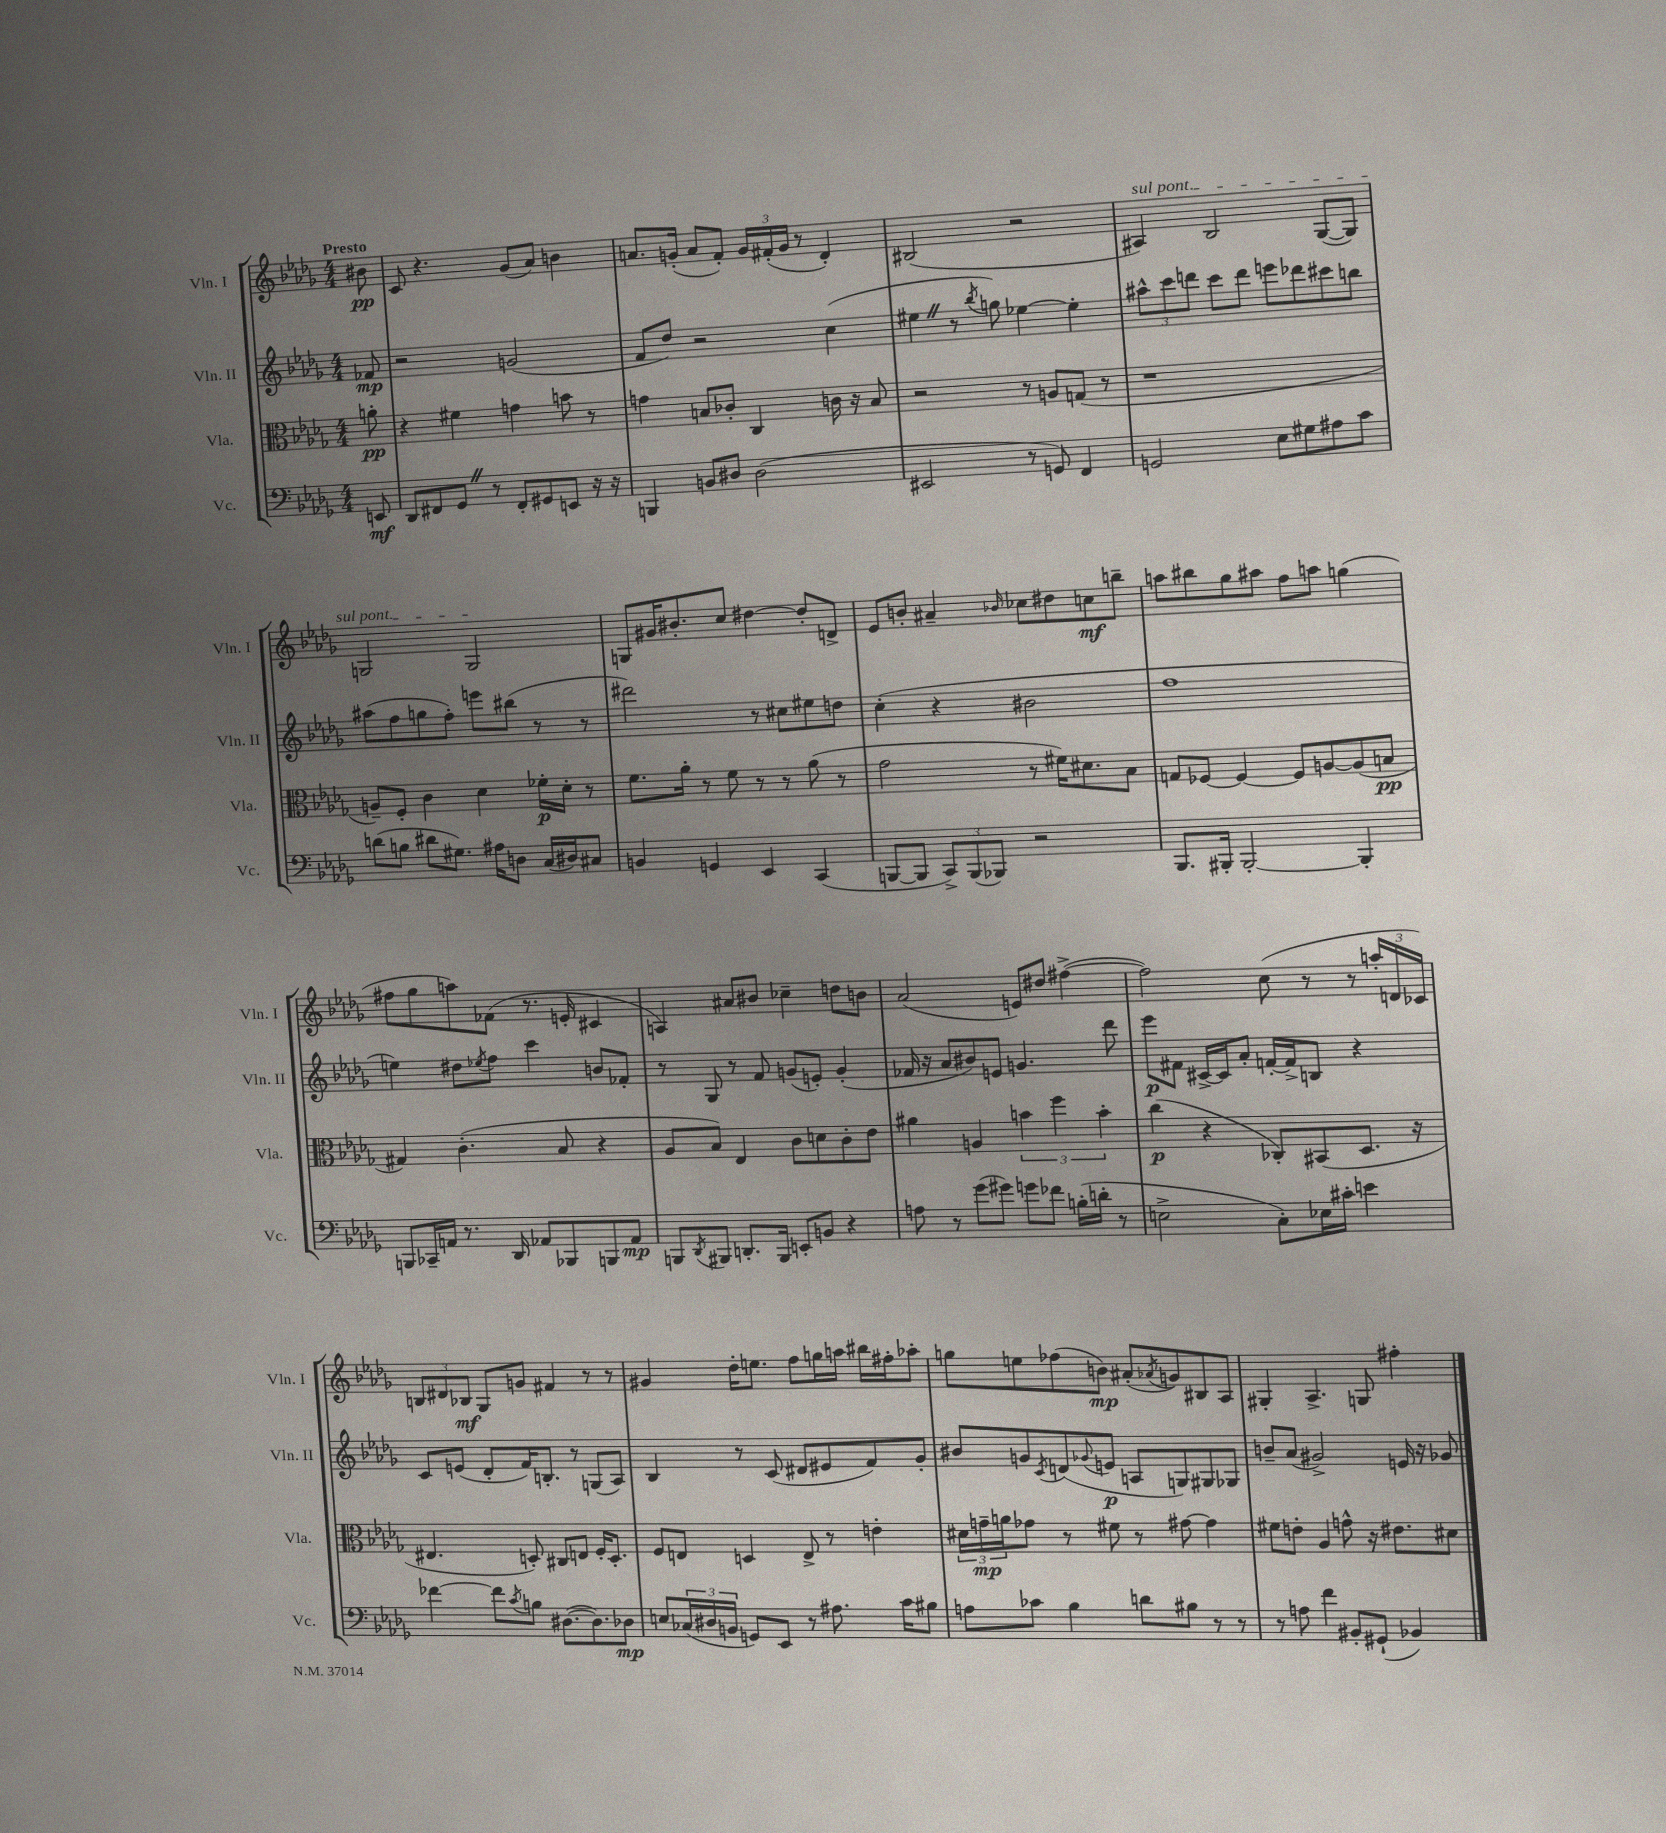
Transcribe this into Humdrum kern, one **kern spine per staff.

**kern	**dynam	**kern	**dynam	**kern	**dynam	**kern	**dynam
*part4	*part4	*part3	*part3	*part2	*part2	*part1	*part1
*staff4	*staff4	*staff3	*staff3	*staff2	*staff2	*staff1	*staff1
*I"Vc.	*	*I"Vla.	*	*I"Vln. II	*	*I"Vln. I	*
*I'Vc.	*	*I'Vla.	*	*I'Vln. II	*	*I'Vln. I	*
*clefF4	*	*clefC3	*	*clefG2	*	*clefG2	*
*k[b-e-a-d-g-]	*	*k[b-e-a-d-g-]	*	*k[b-e-a-d-g-]	*	*k[b-e-a-d-g-]	*
*M4/4	*	*M4/4	*	*M4/4	*	*M4/4	*
=	=	=	=	=	=	=	=
!	!	!	!	!	!	!LO:TX:a:B:t=Presto	!
8EEn/	mf	8an'\	pp	8f-X/	mp	8b#X\	pp
=1	=1	=1	=1	=1	=1	=1	=1
8DD-/L	.	4r	.	2r	.	8c/	.
8FF#X/	.	.	.	.	.	4.r	.
8GG-Z/J	.	4f#X\	.	.	.	.	.
8r	.	.	.	.	.	.	.
8FF#'/L	.	4gn\	.	(2gn/	.	(8g-/L	.
8GG#X/	.	.	.	.	.	8a-/J)	.
8EEn/J	.	8bn\	.	.	.	4bn\	.
16r	.	8r	.	.	.	.	.
16r	.	.	.	.	.	.	.
=2	=2	=2	=2	=2	=2	=2	=2
4BBBn/	.	4gn\	.	8f/L	.	8.an/L	.
.	.	.	.	8dd-/J)	.	.	.
.	.	.	.	.	.	(16gn'/Jk	.
8BBn/L	.	8Bn/L	.	2r	.	8a/L	.
8D#X/J	.	8c-X'/J	.	.	.	8f'/J)	.
(2D#\	.	4C/	.	.	.	24g/LL	.
.	.	.	.	.	.	(24f#X'/	.
.	.	.	.	.	.	24g/JJ	.
.	.	.	.	.	.	8r	.
.	.	16cn\	.	(4cc\	.	4d-'/)	.
.	.	16r	.	.	.	.	.
.	.	8B/	.	.	.	.	.
=3	=3	=3	=3	=3	=3	=3	=3
2EE#X/	.	2r	.	4ee#XZ\	.	(2B#X/	.
.	.	.	.	8r	.	.	.
.	.	.	.	8qbb-/	.	.	.
.	.	.	.	8ggn\)	.	.	.
8r	.	8r	.	[4ee-X\	.	2r	.
8GGn/)	.	8An/L	.	.	.	.	.
4FF/	.	(8Gn/J	.	4ee-'\]	.	.	.
.	.	8r	.	.	.	.	.
=4	=4	=4	=4	=4	=4	=4	=4
!	!	!	!	!	!	!LO:TX:a:i:t=sul pont.	!
2GGn/	.	1r	.	12aa#X^^\L	.	4A#X/)	.
.	.	.	.	12ccc\	.	.	.
.	.	.	.	12dddn\J	.	.	.
.	.	.	.	8ccc\L	.	2B-/	.
.	.	.	.	8ddd\J	.	.	.
8E-\L	.	.	.	8eeen\L	.	.	.
8G#X\	.	.	.	8ddd-X\	.	.	.
8A#X\	.	.	.	8ccc#X\	.	([8G-/L	.
8c\J	.	.	.	8bbn\J	.	8G-/J])	.
!!LO:LB:g=z
=5	=5	=5	=5	=5	=5	=5	=5
(8dn\L	.	8An~/L)	.	(8aa#X\L	.	2Gn/	.
8Bn\J	.	8F'/J	.	8ff\	.	.	.
8d#X\L	.	4c\	.	8ggn\	.	.	.
8.G#X\J)	.	.	.	8ff'\J)	.	.	.
.	.	4d-\	.	8eeen\L	.	2G/	.
16A#X\KL	.	.	.	.	.	.	.
8Dn\J	.	.	.	(8bb#X\J	.	.	.
(16C/LL	.	16f-X'\LL	p	8r	.	.	.
16D#X/J)	.	16d-'\JJ	.	.	.	.	.
8C#X/J	.	8r	.	8r	.	.	.
=6	=6	=6	=6	=6	=6	=6	=6
4BBn/	.	8.f\L	.	2ddd#X\)	.	8Gn/L	.
.	.	.	.	.	.	16g#X/K	.
.	.	16a-'\Jk	.	.	.	8.b#X'/	.
4GGn/	.	8r	.	.	.	.	.
.	.	8f\	.	.	.	8cc/J	.
4EE-/	.	8r	.	8r	.	[4dd#X\	.
.	.	8r	.	8cc#X\L	.	.	.
(4CC/	.	(8a-\	.	8ee#X\	.	8dd#'/L]	.
.	.	8r	.	8ddn\J	.	8dn^/J	.
=7	=7	=7	=7	=7	=7	=7	=7
[8BBBn/L	.	2g-\	.	(4cc'\	.	8e-/L	.
8BBB/J]	.	.	.	.	.	8bn'/J	.
12CC^/L)	.	.	.	4r	.	4a#X~/	.
(12BBB/	.	.	.	.	.	.	.
12BBB-X/J)	.	.	.	.	.	.	.
.	.	.	.	.	.	16qqb-X/	.
2r	.	8r	.	2b#X\	.	8cc-X\L	.
.	.	16f#X\KL)	.	.	.	8dd#X\	.
.	.	8.d#X\	.	.	.	.	.
.	.	.	.	.	.	8ccn\	mf
.	.	8B-\J	.	.	.	8bbn~\J	.
=8	=8	=8	=8	=8	=8	=8	=8
8.BBB-/L	.	8Gn/L	.	1ff	.	8aan\L	.
.	.	[8F-X/J	.	.	.	8bb#X\	.
16BBB#X'/Jk	.	.	.	.	.	.	.
[2BBB#'/	.	4F-/_	.	.	.	8gg-\	.
.	.	.	.	.	.	8aa#X\J	.
.	.	8F-/L]	.	.	.	8ff\L	.
.	.	[8An/	.	.	.	8aan\J	.
4BBB#'/]	.	(8A/]	.	.	.	(4ggn\	.
.	.	8Bn/J	pp	.	.	.	.
!!LO:LB:g=z
=9	=9	=9	=9	=9	=9	=9	=9
8BBBn/L	.	4G#X/)	.	4een\)	.	8ff#X\L	.
16CC-X~/L	.	.	.	.	.	8gg-\	.
16AAn/JJ	.	.	.	.	.	.	.
8.r	.	(4.c'\	.	8dd#X\L	.	8aan\)	.
.	.	.	.	8qee-X/	.	.	.
.	.	.	.	8ff\J	.	(8f-X\J	.
16DD-/	.	.	.	.	.	.	.
8AA-X/L	.	.	.	4ccc\	.	8.r	.
8BBB-X/	.	8B-/	.	.	.	.	.
.	.	.	.	.	.	16en'/	.
8BBBn/	.	4r	.	8bn/L	.	4c#X/	.
8AA-/J	mp	.	.	8f-X'/J	.	.	.
=10	=10	=10	=10	=10	=10	=10	=10
8BBBn/L	.	8A-/L	.	8r	.	4An/)	.
8qDD-/	.	.	.	.	.	.	.
8BBB#X/J	.	8B-/J)	.	8G-/	.	.	.
8.DDn'/L	.	4E-/	.	8r	.	8a#X/L	.
.	.	.	.	8f/	.	8b#X/J	.
16BBB#/Jk	.	.	.	.	.	.	.
8EEn'/L	.	8c\L	.	(8gn/L	.	4cc-X~\	.
8BBn/J	.	8dn\	.	8en'/J)	.	.	.
4r	.	8c'\	.	(4g'/	.	8ddn\L	.
.	.	8e-\J	.	.	.	8bn\J	.
=11	=11	=11	=11	=11	=11	=11	=11
8An\	.	4a#X\	.	16f-X/	.	(2a-/	.
.	.	.	.	16r	.	.	.
8r	.	.	.	8a-/L	.	.	.
(8g-\L	.	4An/	.	8b#X/)	.	.	.
8g#X\J)	.	.	.	8en/J	.	.	.
8gn\L	.	6bn\	.	4.gn/	.	8en/L)	.
8f-X\J	.	.	.	.	.	8dd#X/J	.
.	.	6ff\	.	.	.	.	.
(16Bn'\LL	.	.	.	.	.	([4ff#X^\	.
16dn'\JJ	.	.	.	.	.	.	.
.	.	6b'\	.	.	.	.	.
8r	.	.	.	8ddd-\	.	.	.
=12	=12	=12	=12	=12	=12	=12	=12
2En^\	.	(4cc\	p	8eee-\L	p	2ff#\])	.
.	.	.	.	8f#X\J	.	.	.
.	.	4r	.	[16c#X^/LL	.	.	.
.	.	.	.	16c#/J]	.	.	.
.	.	.	.	8a-'/J	.	.	.
8C'\L)	.	8C-X'/L)	.	[16fn'/LL	.	(8cc\	.
.	.	.	.	16f^/J]	.	.	.
16E-X\L	.	(8BB#X/	.	8Bn/J	.	8r	.
16c#X'\JJ	.	.	.	.	.	.	.
4en\	.	8.D-/J	.	4r	.	8r	.
.	.	.	.	.	.	24aan'/LL	.
.	.	.	.	.	.	24dn/	.
.	.	16r	.	.	.	.	.
.	.	.	.	.	.	24c-X/JJ)	.
!!LO:LB:g=z
=13	=13	=13	=13	=13	=13	=13	=13
[4f-X\	.	4.E#X/	.	8c/L	.	12Bn/L	.
.	.	.	.	.	.	12d#X/	.
.	.	.	.	(8en/J	.	.	.
.	.	.	.	.	.	12B-X/J	mf
8f-\L]	.	.	.	8d-'/L	.	8G-/L	.
8qc/	.	.	.	.	.	.	.
8Bn\J	.	8Dn'/)	.	16f/K)	.	8gn/J	.
.	.	.	.	8.Bn'/J	.	.	.
([8.D#X\L	.	8C#X/L	.	.	.	4f#X/	.
.	.	8En/J	.	8r	.	.	.
8.D#\])	.	.	.	.	.	.	.
.	.	16F'/KL	.	(8Gn/L	.	8r	.
.	.	8.D'/J	.	.	.	.	.
8D-X\J	mp	.	.	8A-/J)	.	8r	.
=14	=14	=14	=14	=14	=14	=14	=14
8En/L	.	8F/L	.	4B-/	.	4g#X/	.
(24C-X/L	.	8En/J	.	.	.	.	.
24D#X/	.	.	.	.	.	.	.
24BBn/JJ	.	.	.	.	.	.	.
8GGn/L)	.	4Dn/	.	8r	.	16dd-'\KL	.
.	.	.	.	.	.	8.een\J	.
8EE-/J	.	.	.	(8c/	.	.	.
8r	.	8E^/	.	8d#X/L	.	8ff\L	.
8.A#X\	.	8r	.	8e#X/	.	16ggn\L	.
.	.	.	.	.	.	16aan\JJ	.
.	.	4en'\	.	8f/)	.	16bb#X\LL	.
16c\KL	.	.	.	.	.	16ff#X'\J	.
8B#X\J	.	.	.	8g-'/J	.	8aa-X'\J	.
=15	=15	=15	=15	=15	=15	=15	=15
8An\L	.	24d#X\LL	.	8b#X/L	.	8ggn\L	.
.	.	24gn~\	mp	.	.	.	.
.	.	24an\J	.	.	.	.	.
8c-X\J	.	8g-X\J	.	8gn/	.	8een\	.
.	.	.	.	8qc/	.	.	.
4B-\	.	8r	.	(8dn/	.	(8ff-X\	.
.	.	.	.	8qqg-X/	.	.	.
.	.	8f#X\	.	8en/J	p	8bn\J)	mp
8dn\L	.	8r	.	8An/L	.	(8a#X'/L	.
.	.	.	.	.	.	8qa-X/	.
8B#X\J	.	[8g#X\	.	8Gn/)	.	8gn/)	.
8r	.	4g#\]	.	8G#X/	.	8B#X/	.
8r	.	.	.	8G-X/J	.	8A-/J	.
=16	=16	=16	=16	=16	=16	=16	=16
8r	.	8f#X\L	.	8bn~/L	.	4G#X'/	.
8An\	.	8en'\J	.	(8a-/J	.	.	.
4f\	.	4A-/	.	2g#X^/)	.	4.A-^/	.
8BB#X'/L	.	8gn^^\	.	.	.	.	.
(8GG#X`/J	.	16r	.	.	.	8Gn/	.
.	.	8.e#X\L	.	.	.	.	.
4BB-X/)	.	.	.	16en/	.	4ff#X'\	.
.	.	.	.	16r	.	.	.
.	.	8d#X\J	.	8g-X/	.	.	.
==	==	==	==	==	==	==	==
*-	*-	*-	*-	*-	*-	*-	*-
